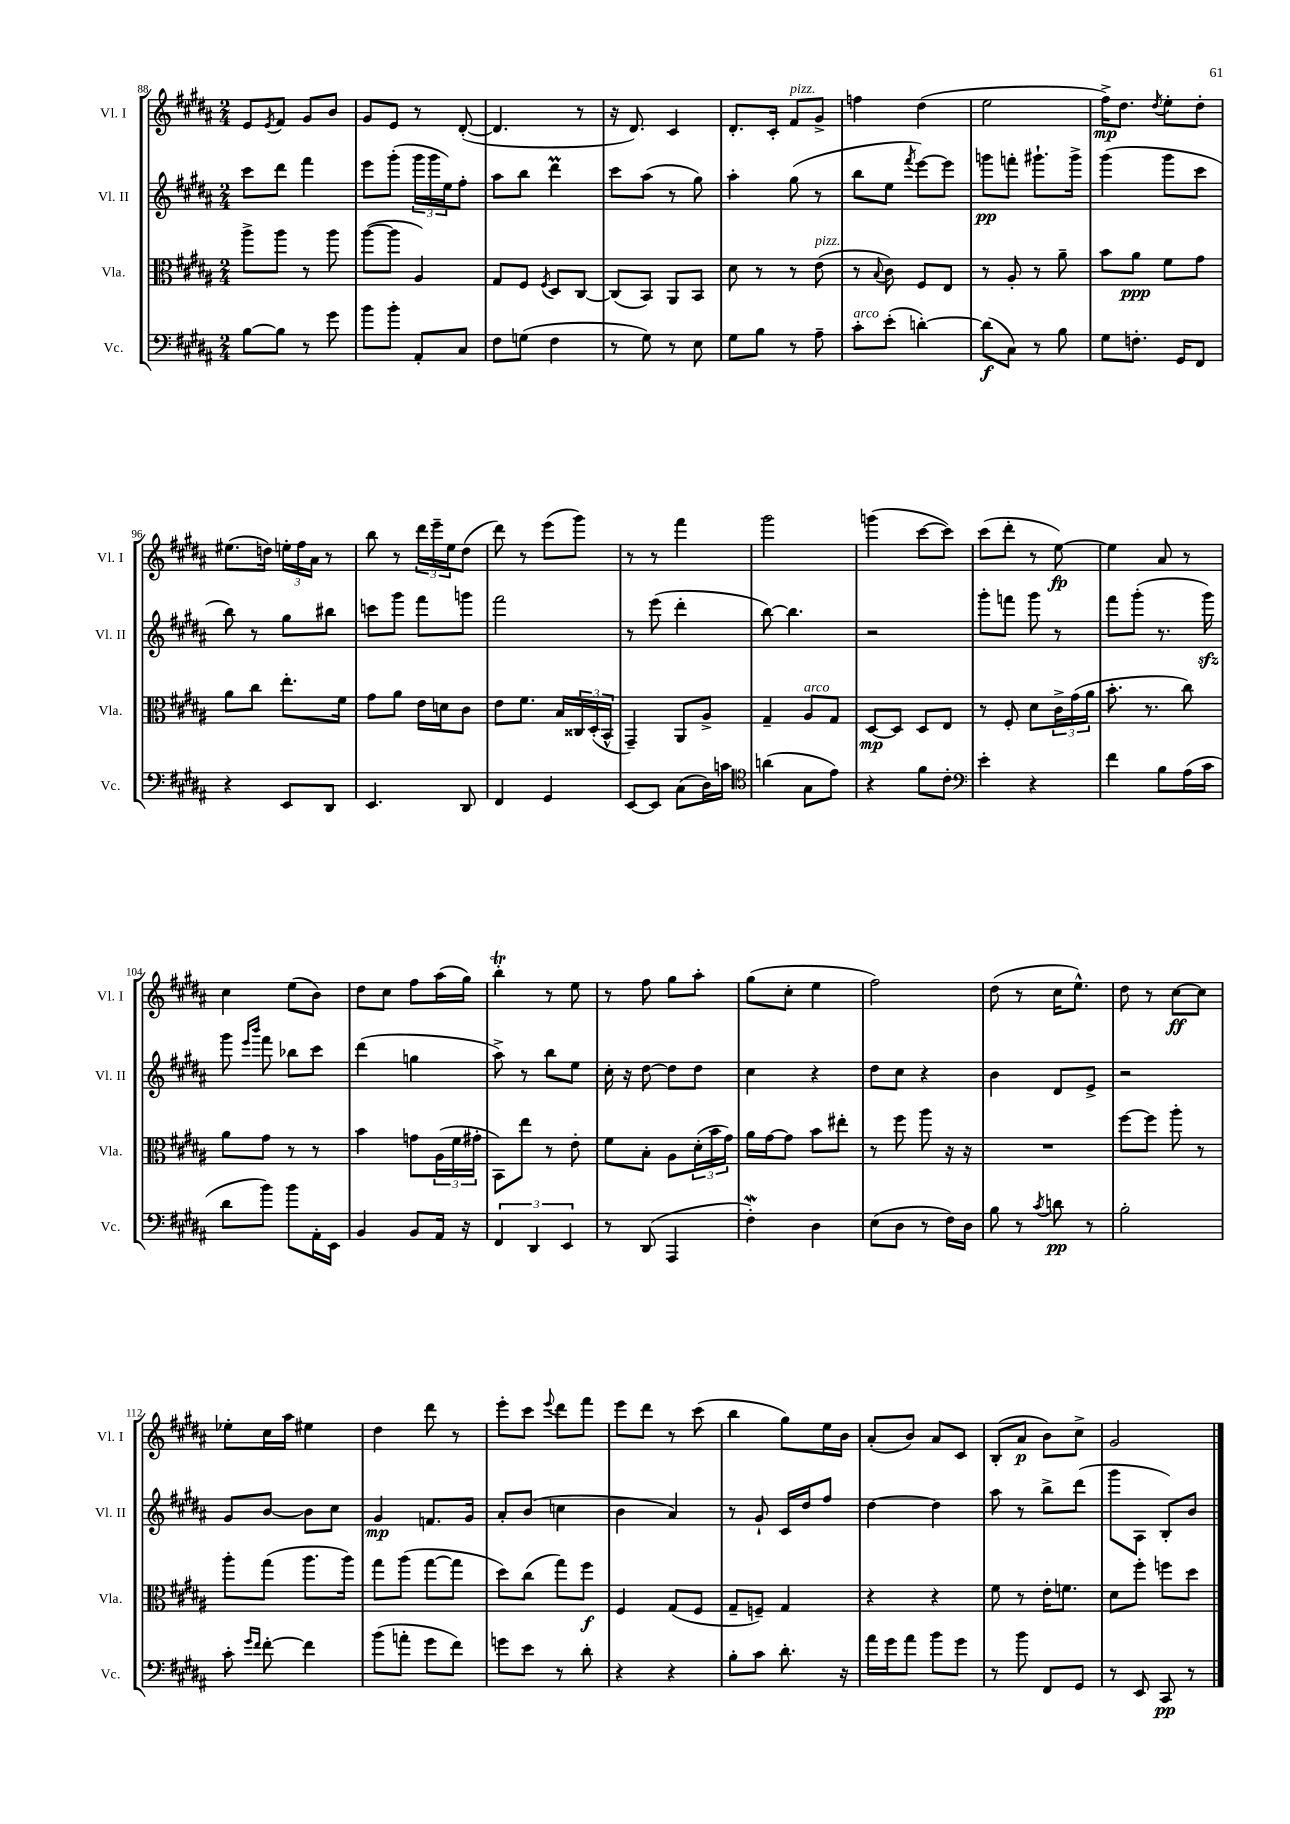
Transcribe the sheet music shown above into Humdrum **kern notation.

**kern	**kern	**kern	**kern
*staff4	*staff3	*staff2	*staff1
*clefF4	*clefC3	*clefG2	*clefG2
*k[f#c#g#d#a#]	*k[f#c#g#d#a#]	*k[f#c#g#d#a#]	*k[f#c#g#d#a#]
*M2/4	*M2/4	*M2/4	*M2/4
[8B\L	8aa#^\L	8ccc#\L	8e/L
.	.	.	8qe/
8B\]J	8aa#\J	8ddd#\J	8f#/J
8r	8r	4fff#\	8g#/L
8g#\	8aa#\	.	8b/J
=	=	=	=
8b\L	([8aa#\L	8eee\L	8g#/L
8b'\J	8aa#\]J	(8ggg#'\J	8e/J
8AA#'/L	4A#/)	24ggg#\LL	8r
.	.	24ggg#\	.
.	.	24ee\J)	.
8C#/J	.	8ff#'\J	([8d#'/
=	=	=	=
8F#\L	8G#/L	8aa#\L	4.d#/]
(8G\J	8F#/J	8bb\J	.
.	8qF#/	.	.
4F#\	8D#/L	4ddd#\	.
.	[8C#/J	.	8r
=	=	=	=
8r	(8C#/]L	8ccc#\L	16r
.	.	.	8.d#/)
8G#\)	8BB/J)	(8aa#\J	.
8r	8AA#/L	8r	4c#/
8E\	8BB/J	8gg#\)	.
=	=	=	=
8G#\L	8d#\	4aa#'\	8.d#'/L
8B\J	8r	.	.
.	.	.	16c#'/Jk
8r	8r	(8gg#\	8f#/L
8A#~\	(8e\	8r	8g#^/J
=	=	=	=
8c#'\L	8r	8bb\L	4ff\
.	8qqB/	.	.
(8e'\J	8c#\)	8ee\J	.
.	.	8qfff#/	.
[4d'\)	8F#/L	[8eee\L)	(4dd#\
.	8E/J	8eee\]J	.
=	=	=	=
(8d\]L	8r	8ggg\L	2ee\
8C#\J)	8A#'/	8fff'\J	.
8r	8r	8.ggg#`\L	.
8B\	8a#~\	.	.
.	.	16ggg#^\Jk	.
=	=	=	=
8G#\L	8b\L	(4ggg#\	16ff#^\LK)
.	.	.	8.dd#\J
8.F'\J	8a#\J	.	.
.	.	.	8qdd#/
.	8f#\L	8ggg#\L	8ee'\L
16GG#/LK	.	.	.
8FF#/J	8g#\J	8ccc#\J	8dd#'\J
=	=	=	=
4r	8a#\L	8bb\)	(8.ee#\L
.	8cc#\J	8r	.
.	.	.	16dd\Jk)
8EE/L	8.ee'\L	8gg#\L	24ee'\LL
.	.	.	24ff#\
.	.	.	24a#\JJ
8DD#/J	.	8bb#\J	8r
.	16f#\Jk	.	.
=	=	=	=
4.EE/	8g#\L	8ccc\L	8bb\
.	8a#\J	8ggg#\J	8r
.	16e\LL	8fff#\L	24ddd#\LL
.	.	.	24eee~\
.	16d\J	.	.
.	.	.	24ee\J
8DD#/	8c#\J	8ggg\J	(8dd#\J
=	=	=	=
4FF#/	8e\L	2fff#\	8ddd#\)
.	8.f#\J	.	8r
4GG#/	.	.	(8eee\L
.	16B/LL	.	.
.	24C##/	.	8ggg#\J)
.	(24D#'/	.	.
.	24BB^^/JJ	.	.
=	=	=	=
[8EE/L	4GG#~/)	8r	8r
8EE/]J	.	(8eee\	8r
(8C#\L	8AA#/L	4ddd#'\	4fff#\
16D#\L)	8A#^/J	.	.
16c\JJ	.	.	.
=	=	=	=
*clefC4	*	*	*
(4a\	4G#~/	[8bb\)	2ggg#\
.	.	4.bb\]	.
8G#\L	8A#/L	.	.
8e\J)	8G#/J	.	.
=	=	=	=
4r	[8D#/L	2r	(4ggg\
.	8D#/]J	.	.
8f#\L	8D#/L	.	[8ccc#\L
8c#'\J	8E/J	.	8ccc#\]J)
=	=	=	=
*clefF4	*	*	*
4e'\	8r	8ggg#'\L	(8ccc#\L
.	8F#'/	8fff\J	8ddd#'\J
4r	8d#\L	8ggg#\	8r
.	24c#^\L	8r	[8ee\)
.	(24g#\	.	.
.	24a#\JJ	.	.
=	=	=	=
4f#\	8.b'\	8fff#\L	4ee\]
.	.	(8ggg#'\J	.
.	8.r	.	.
8B\L	.	8.r	8a#/
(16A#\L	8cc#\)	.	8r
16c#\JJ	.	16ggg#\)	.
=	=	=	=
8d#\L	8a#\L	8ggg#\	4cc#\
.	.	16qqeee/LL	.
.	.	16qqbbb/JJ	.
8b\J)	8g#\J	8fff#\	.
8b\L	8r	8bb-\L	(8ee\L
16AA#'\L	8r	8ccc#\J	8b\J)
16EE\JJ	.	.	.
=	=	=	=
4BB/	4b\	(4ddd#\	8dd#\L
.	.	.	8cc#\J
8BB/L	8g\L	4gg\	8ff#\L
16AA#/Jk	(24A#\L	.	(16aa#\L
.	24f#\	.	.
16r	.	.	16gg#\JJ)
.	24g#'\JJ	.	.
=	=	=	=
6FF#/	8BB\L)	8aa#^\)	4bb'\
.	8ee\J	8r	.
6DD#/	.	.	.
.	8r	8bb\L	8r
6EE/	.	.	.
.	8e'\	8ee\J	8ee\
=	=	=	=
8r	8f#\L	16cc#'\	8r
.	.	16r	.
(8DD#/	8B'\J	[8dd#\	8ff#\
4AAA#/	8A#\L	8dd#\]L	8gg#\L
.	(24d#'\L	8dd#\J	8aa#'\J
.	24b\	.	.
.	24g#\JJ)	.	.
=	=	=	=
4F#'\)	16a#\LL	4cc#\	(8gg#\L
.	[16g#\J	.	.
.	8g#\]J	.	8cc#'\J
4D#\	8b\L	4r	4ee\
.	8ee#'\J	.	.
=	=	=	=
(8E\L	8r	8dd#\L	2ff#\)
8D#\J	8ff#\	8cc#\J	.
8r	8aa#\	4r	.
16F#\LL)	16r	.	.
16D#\JJ	16r	.	.
=	=	=	=
8B\	2r	4b\	(8dd#\
8r	.	.	8r
8qc#/	.	.	.
8d\	.	8d#/L	16cc#\LK
.	.	.	8.ee^^\J)
8r	.	8e^/J	.
=	=	=	=
2B'\	[8ff#\L	2r	8dd#\
.	8ff#\]J	.	8r
.	8aa#'\	.	[8cc#\L
.	8r	.	8cc#\]J
=	=	=	=
8c#'\	8aa#'\L	8g#/L	8ee-'\L
16qqg#/LL	.	.	.
16qqf#/JJ	.	.	.
[8f#'\	(8gg#\J	[8b/J	16cc#\L
.	.	.	16aa#\JJ
4f#\]	8.aa#\L	8b\]L	4ee#\
.	.	8cc#\J	.
.	16aa#\Jk)	.	.
=	=	=	=
(8b\L	8gg#\L	4g#/	4dd#\
8a'\J	(8aa#\J	.	.
8g#\L	[8gg#\L	8.f/L	8ddd#\
8f#\J)	8gg#\]J	.	8r
.	.	16g#/Jk	.
=	=	=	=
8g\L	8dd#\L)	8a#'/L	8eee'\L
8e\J	(8cc#\J	(8b/J	8ccc#\J
.	.	.	8qqeee/
8r	8gg#\L)	4cc\	8ddd#\L
8d#'\	8ff#\J	.	8fff#\J
=	=	=	=
4r	4F#/	4b\	8eee\L
.	.	.	8ddd#\J
4r	(8G#/L	4a#/)	8r
.	8F#/J	.	(8ccc#\
=	=	=	=
8B'\L	8G#~/L	8r	4bb\
8c#\J	8F~/J)	8g#`/	.
8.d#'\	4G#/	16c#/LL	8gg#\L)
.	.	16dd#/J	.
.	.	8ff#/J	16ee\L
16r	.	.	16b\JJ
=	=	=	=
16a#\LL	4r	[4dd#\	(8a#'/L
16g#\J	.	.	.
8a#\J	.	.	8b/J)
8b\L	4r	4dd#\]	8a#/L
8g#\J	.	.	8c#/J
=	=	=	=
8r	8f#\	8aa#\	(8B'/L
8b\	8r	8r	8a#/J
8FF#/L	16e'\LK	8bb^\L	8b\L)
.	8.f\J	.	.
8GG#/J	.	(8ddd#\J	8cc#^\J
=	=	=	=
8r	8d#\L	8ggg#\L	2g#/
8EE/	8ff#'\J	8A#\J	.
8CC#/	8ff\L	8B'/L)	.
8r	8dd#\J	8b/J	.
==	==	==	==
*-	*-	*-	*-
